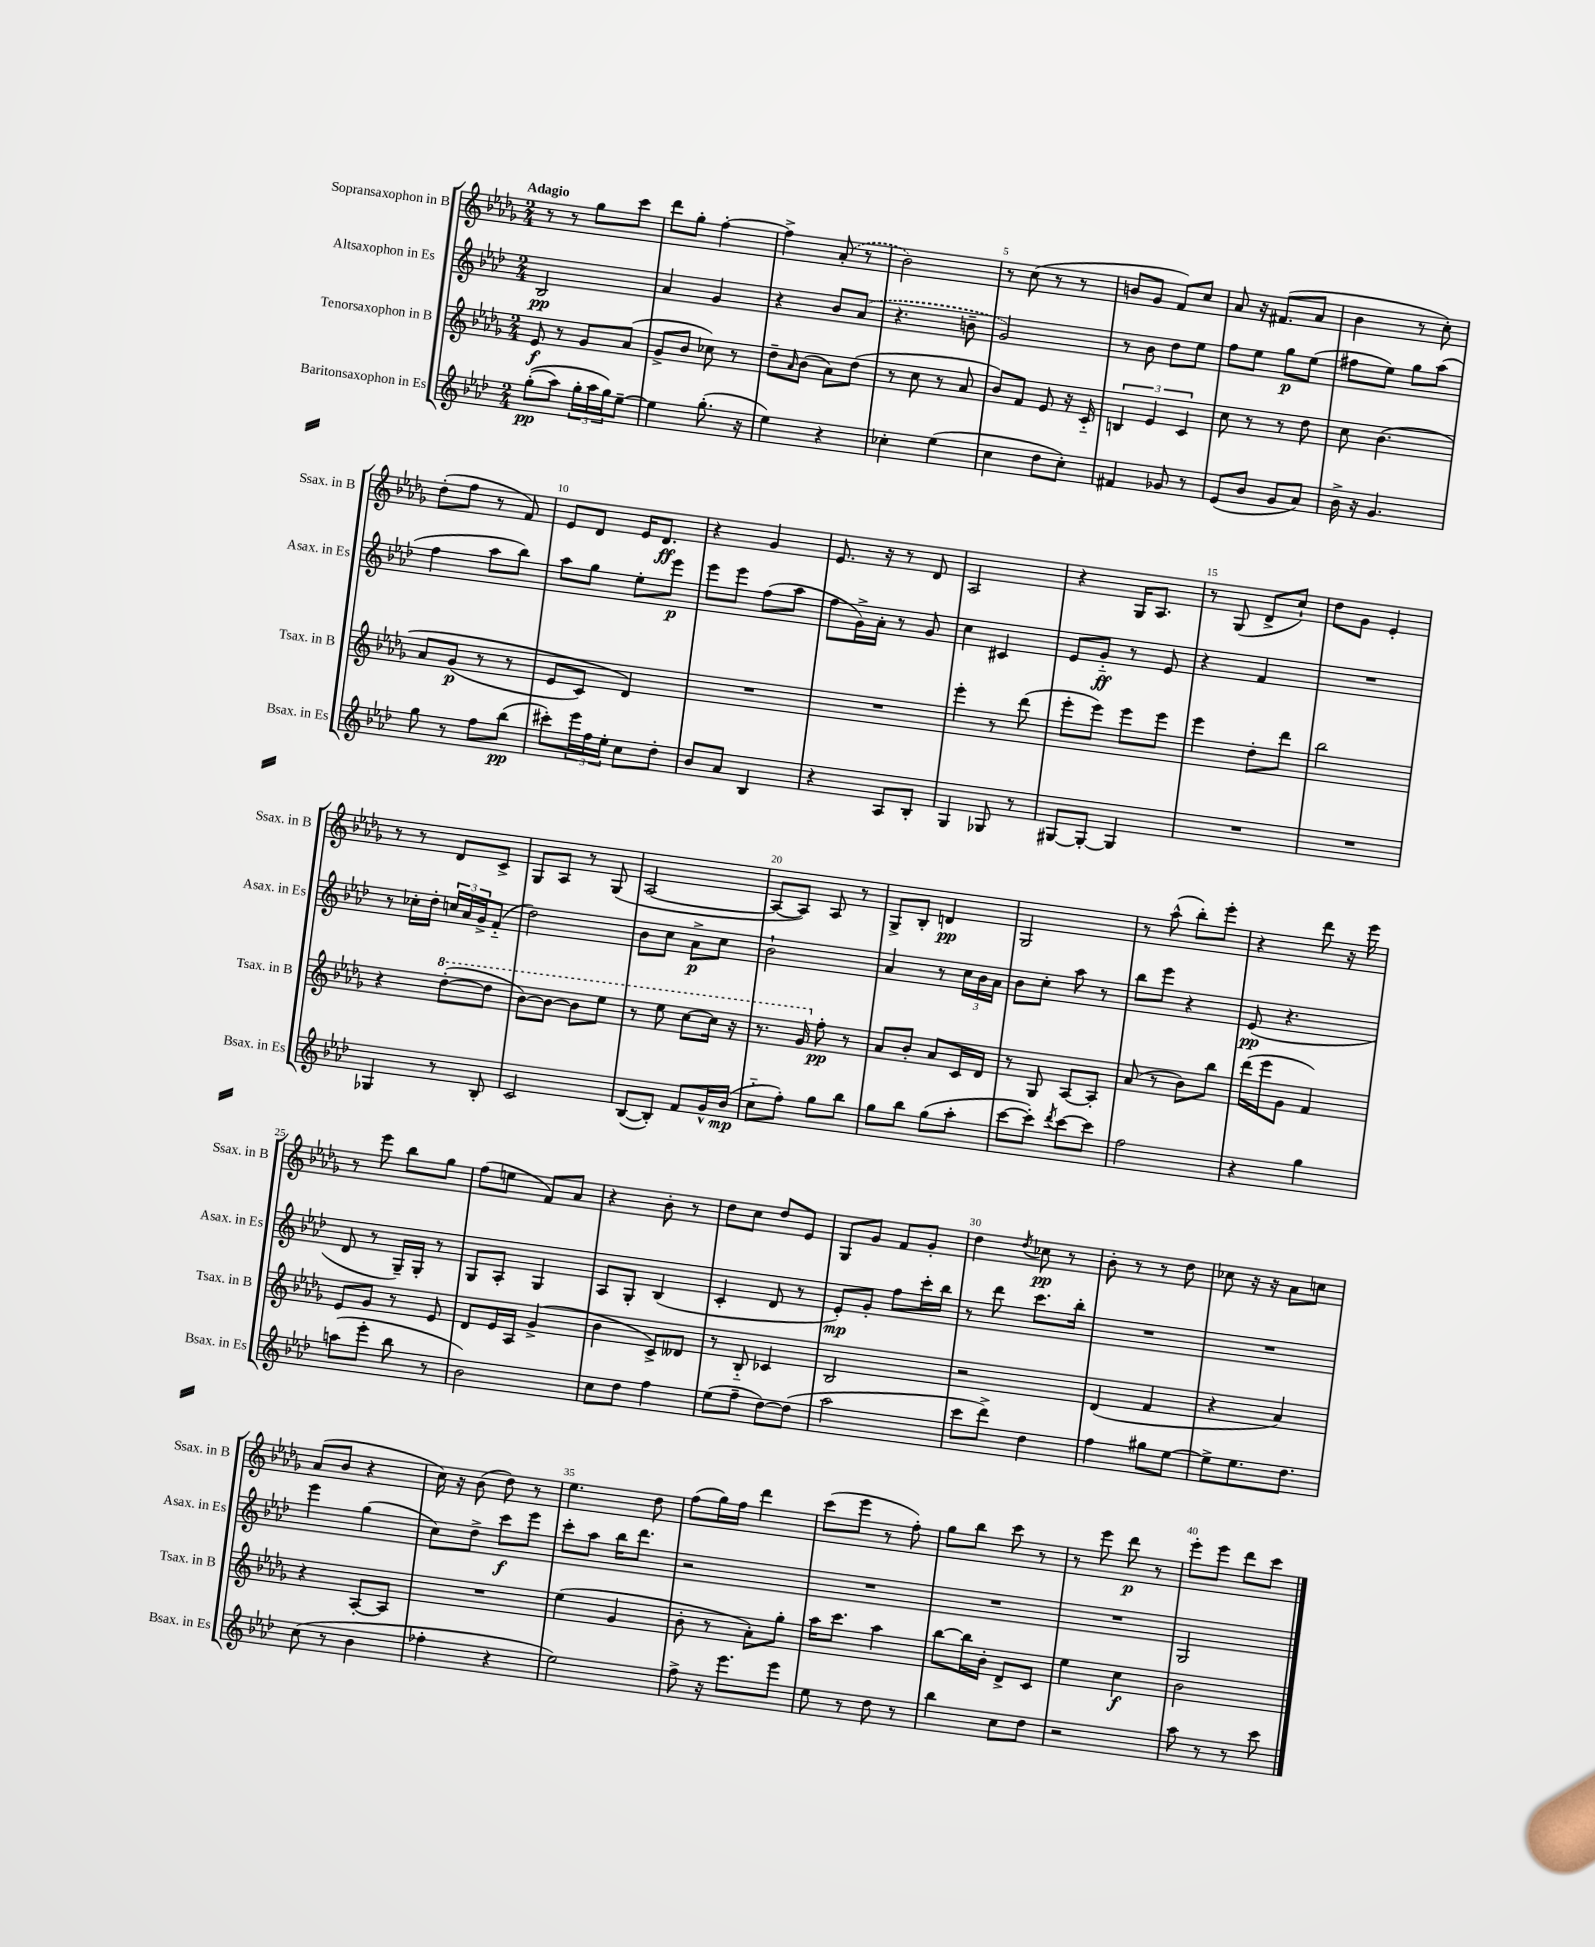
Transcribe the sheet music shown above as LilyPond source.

<<
\new StaffGroup <<
\new Staff = "s0" \with { instrumentName = "Sopransaxophon in B" shortInstrumentName = "Ssax. in B" } {
    \clef treble \key des \major \numericTimeSignature \time 2/4 \tempo "Adagio"
    r8 r8 ges''8 c'''8 |
    des'''8 ges''8-. f''4~-. |
    f''4-> \once \slurDashed aes'8-.( r8 |
    bes'2) |
    r8 c''8( r8 r8 |
    b'8 ges'8 f'8) c''8 |
    aes'8 r16 fis'8.( aes'8 |
    bes'4 r8 c''8-.) |
    des''8-.( f''8 r8 f'8) |
    ees'8 des'8 ees'16 des'8.\ff |
    r4 ges'4 |
    ees'8. r16 r8 des'8 |
    aes2 |
    r4 ges16 aes8. |
    r8 ges8( des'8-> c''8-!) |
    des''8 ges'8 ees'4-. |
    r8 r8 des'8 c'8-> |
    ges8 aes8 r8 ges8( |
    aes2~ |
    aes8~ aes8) aes8 r8 |
    ges8-> bes8-. d'4\pp |
    ges2 |
    r8 aes''8-^( bes''8-.) ees'''8-. |
    r4 des'''8 r16 ees'''16 |
    r8 ees'''8 bes''8 ges''8 |
    f''8( e''8 f'8) aes'8 |
    r4 bes'8-. r8 |
    des''8 c''8 des''8 ees'8 |
    ges8 ges'8 f'8 ges'8-. |
    des''4 \acciaccatura { des''8 } ces''8\pp r8 |
    bes'8-. r8 r8 des''8 |
    ces''8 r16 r16 aes'8 c''8 |
    aes'8( bes'8 r4 |
    c''16) r16 bes'8( des''8) r8 |
    ees''4. des''8 |
    f''8( ges''16) f''16 des'''4 |
    c'''8( ees'''8 r8 f''8-.) |
    ges''8 bes''8 c'''8 r8 |
    r8 ees'''8 des'''8\p r8 |
    ees'''8-. ees'''8 des'''8 c'''8 \bar "|." |
}
\new Staff = "s1" \with { instrumentName = "Altsaxophon in Es" shortInstrumentName = "Asax. in Es" } {
    \clef treble \key aes \major \numericTimeSignature \time 2/4
    bes2\pp |
    aes'4 g'4 |
    r4 bes'8 \once \slurDashed aes'8( |
    r4. b'8-- |
    g'2) |
    r8 bes'8 des''8 ees''8 |
    f''8 ees''8 g''8\p ees''8( |
    fis''8 ees''8) g''8 aes''8( |
    f''4 aes''8 bes''8) |
    aes''8 g''8 ees''8-. ees'''8\p |
    ees'''8 ees'''8 f''8( aes''8 |
    f''8 g'16->) aes'16-. r8 g'8 |
    c''4 cis'4 |
    ees'8 g'8-_\ff r8 ees'8 |
    r4 f'4 |
    R2 |
    r8 ces''16-. des''16-. \tuplet 3/2 { c''16 aes'16 g'16-> } f'8-_( |
    des''2) |
    bes'8 c''8 aes'8->\p c''8 |
    bes'2-! |
    aes'4 r8 \tuplet 3/2 { c''16 bes'16 aes'16 } |
    bes'8 c''8-. aes''8 r8 |
    bes''8 ees'''8 r4 |
    ees'8\pp( r4. |
    des'8 r8 g16--) g16-. r8 |
    g8 aes8-. g4 |
    aes8 g8-. bes4( |
    c'4-. des'8 r8 |
    ees'8-.\mp) g'8-. f''8 c'''16-. bes''16 |
    r8 des'''8 c'''8. bes''16-. |
    R2 |
    R2 |
    ees'''4 g''4( |
    c''8) des''8-> c'''8\f ees'''8 |
    c'''8-. aes''8 bes''16 des'''8. |
    r2 |
    R2 |
    R2 |
    R2 |
    g2 \bar "|." |
}
\new Staff = "s2" \with { instrumentName = "Tenorsaxophon in B" shortInstrumentName = "Tsax. in B" } {
    \clef treble \key des \major \numericTimeSignature \time 2/4
    ees'8\f r8 ges'8 aes'8( |
    ges'8-> bes'8 ces''8) r8 |
    des''8-- \grace { aes'16 } bes'8( aes'8) des''8( |
    r8 c''8 r8 aes'8 |
    bes'8) f'8 ees'8 r16 c'16-_ |
    \tuplet 3/2 { b4 ees'4 c'4 } |
    c''8 r8 r8 des''8 |
    c''8 bes'4.\( |
    aes'8 ges'8\p( r8 r8 |
    ees'8 c'8) des'4\) |
    R2 |
    R2 |
    ees'''4-. r8 des'''8( |
    ees'''8-. ees'''8) ees'''8 ees'''8 |
    ees'''4 des''8-. des'''8 |
    bes''2 |
    r4 \ottava #1 des'''8~-.( des'''8 |
    bes''8~) bes''8~ bes''8 ees'''8 |
    r8 ees'''8 c'''8~ c'''16 r16 |
    r8. ges''16 \ottava #0 f''8-.\pp r8 |
    aes'8 bes'8-. aes'8 c'16 des'16 |
    r8 ges8 aes8~ aes8-. |
    aes'8( r8 bes'8) bes''8 |
    des'''16( ees'''16 ges'8 f'4) |
    ees'8 ges'8 r8 ees'8 |
    des'8 ees'16 aes16 ges'4->( |
    bes'4 c'8->) deses'8 |
    r8 bes8-_ ces'4 |
    bes2 |
    r2 |
    des'4( f'4 |
    r4 aes'4) |
    r4 aes8~-. aes8 |
    R2 |
    ees''4( ges'4 |
    bes'8-. r8 aes'8-.) ges''8-. |
    aes''16 c'''8. aes''4 |
    bes''8~ bes''16 bes'16-. des'8-> c'8 |
    ees''4 c''4\f |
    bes'2 \bar "|." |
}
\new Staff = "s3" \with { instrumentName = "Baritonsaxophon in Es" shortInstrumentName = "Bsax. in Es" } {
    \clef treble \key aes \major \numericTimeSignature \time 2/4
    g''8-.\pp(\( aes''8) \tuplet 3/2 { g''16-. aes''16 g''16\) } ees''8~-- |
    ees''4 g''8.-.( r16 |
    ees''4) r4 |
    ces''4-. ees''4( |
    c''4 des''8 c''8-.) |
    fis'4 ges'8 r8 |
    ees'8( bes'8 g'8 aes'8) |
    bes'16-> r16 g'4. |
    g''8 r8 f''8 bes''8\pp( |
    cis'''8-.) \tuplet 3/2 { ees'''16 f''16 ees''16-. } c''8 des''8-. |
    bes'8 aes'8 bes4 |
    r4 aes8 bes8-. |
    g4 ges8 r8 |
    gis8~ gis8~-. gis4 |
    R2 |
    R2 |
    ges4 r8 bes8-. |
    c'2 |
    bes8~( bes8-.) f'8 g'16-^ bes'16\mp( |
    c''8-_ f''8-.) g''8 bes''8 |
    g''8 bes''8 g''8( aes''8-. |
    c'''8~ c'''8-.) \acciaccatura { des'''8 } c'''8~ c'''8 |
    f''2 |
    r4 g''4 |
    a''8( ees'''8-. bes''8 r8 |
    bes'2) |
    c''8 des''8 f''4 |
    ees''8( f''8-- des''8~) des''8( |
    aes''2 |
    c'''8 des'''8->) des''4 |
    f''4 gis''8 ees''8~ |
    ees''8-> ees''8. des''8. |
    c''8( r8 bes'4 |
    fes''4-. r4 |
    ees''2) |
    f''8-> r16 ees'''8. ees'''8 |
    ees''8 r8 des''8 r8 |
    bes''4 c''8 des''8 |
    r2 |
    aes''8 r8 r8 c'''8 \bar "|." |
}
>>
>>
\layout { \context { \Score \override BarNumber.break-visibility = ##(#f #t #t) barNumberVisibility = #(every-nth-bar-number-visible 5) } }
